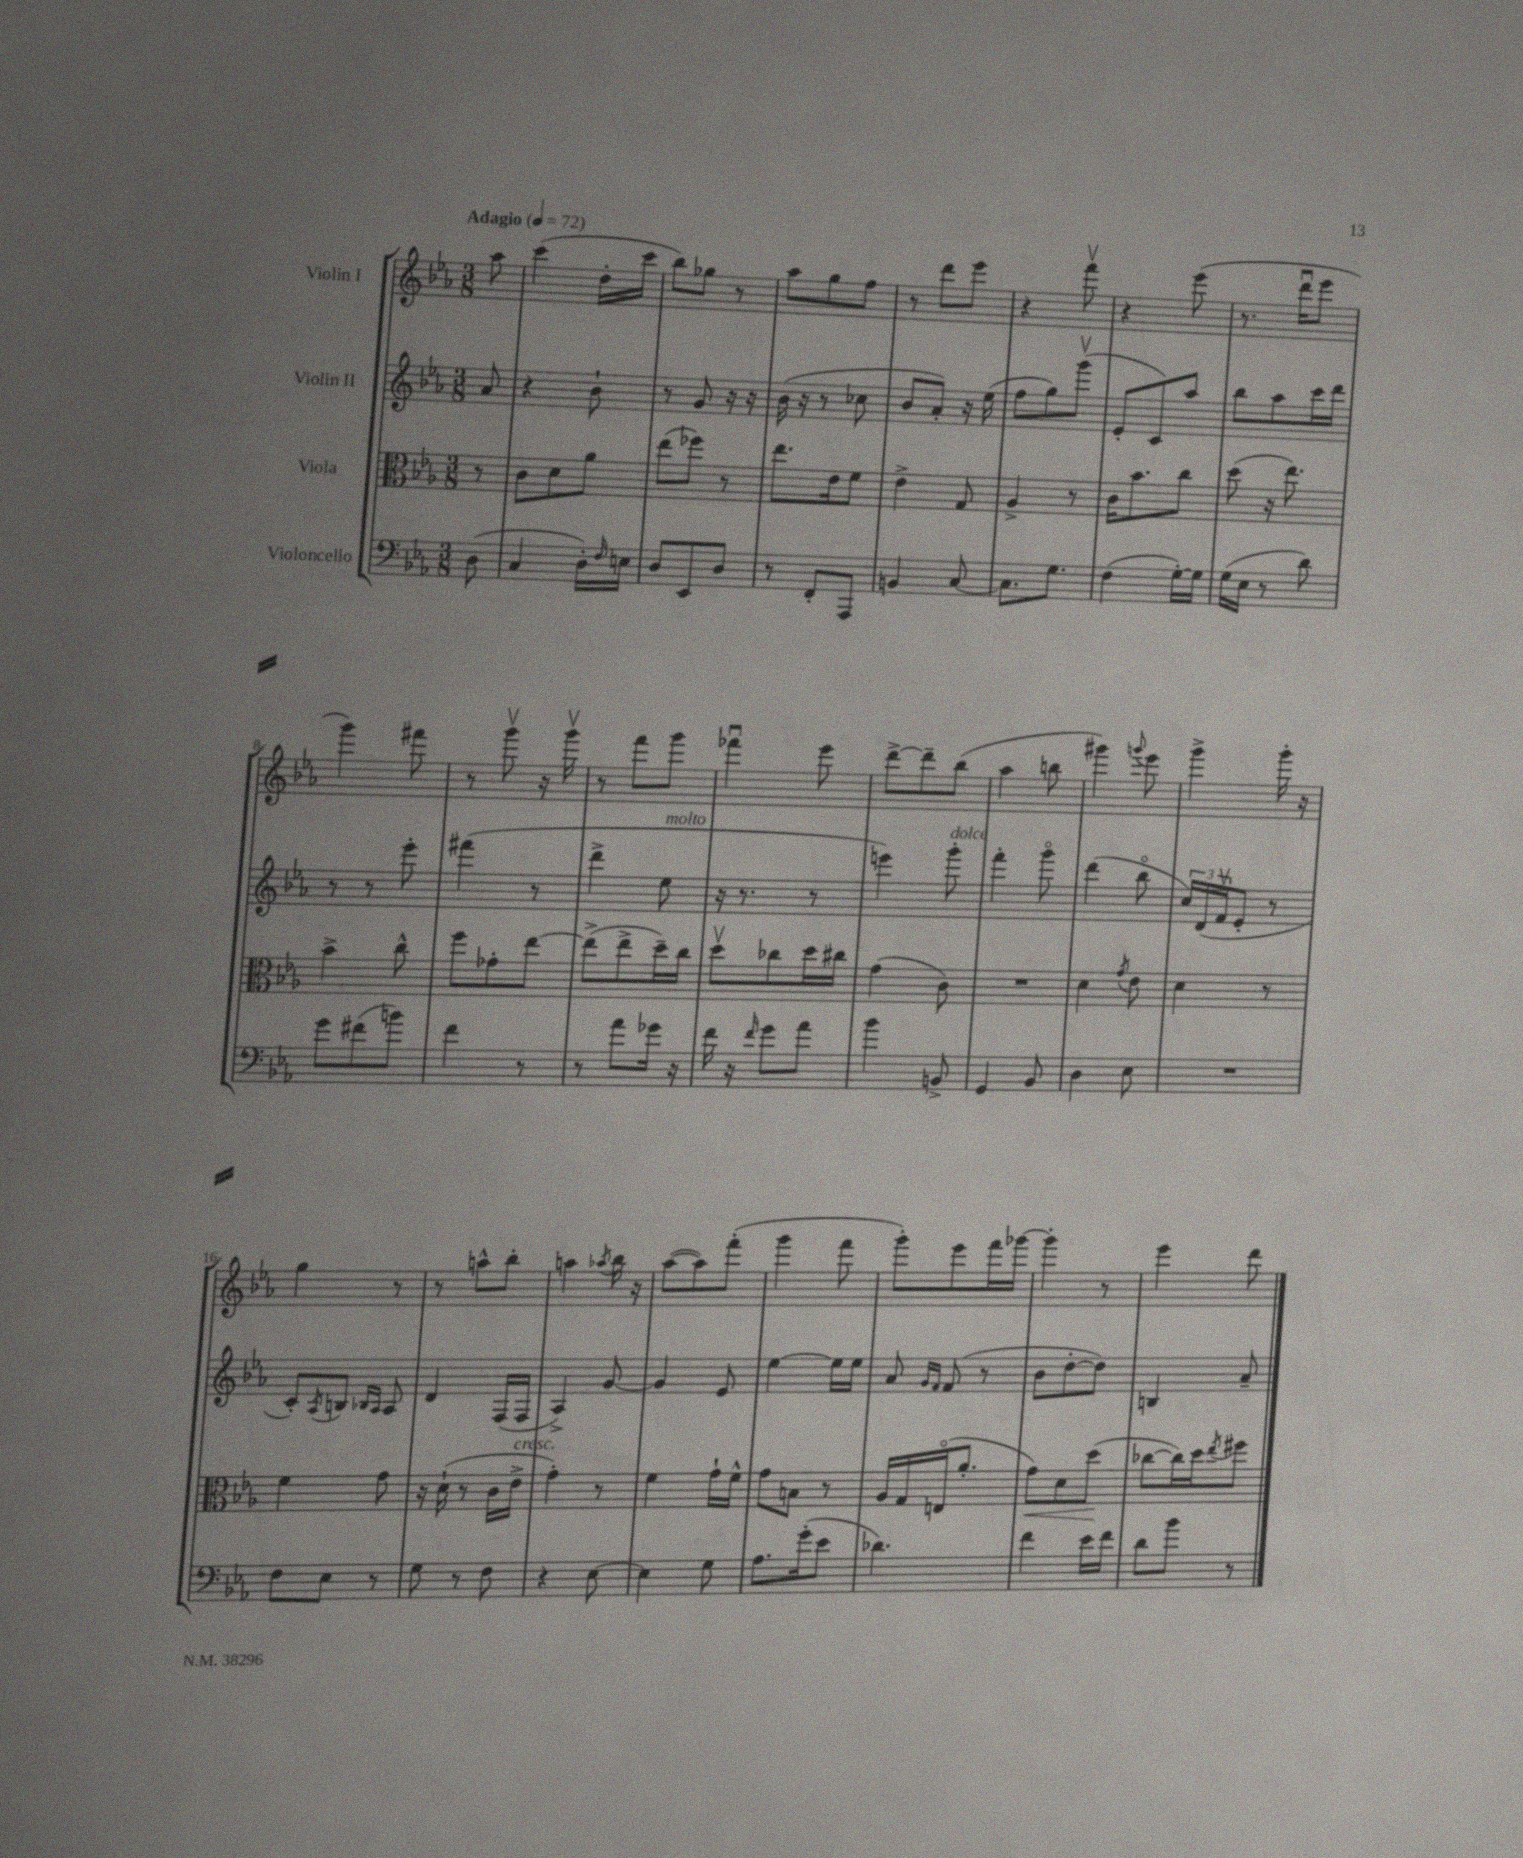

**kern	**kern	**kern	**kern
*staff4	*staff3	*staff2	*staff1
*clefF4	*clefC3	*clefG2	*clefG2
*k[b-e-a-]	*k[b-e-a-]	*k[b-e-a-]	*k[b-e-a-]
*M3/8	*M3/8	*M3/8	*M3/8
*MM72	*MM72	*MM72	*MM72
(8D	8r	8a-	8aa-
=	=	=	=
4C	8c	4r	(4ccc
.	8d	.	.
16D')	8a-	8b-`	16dd'
16qqF	.	.	.
16E	.	.	16ccc
=	=	=	=
8D	(8ee-	8r	8bb-)
8EE-	8ff-)	8g	8gg-
8D	8r	16r	8r
.	.	16r	.
=	=	=	=
8r	8.ee-	(16b-	8aa-
.	.	16r	.
8FF'	.	8r	8gg
.	16e-	.	.
8AAA-	8f	8cc-	8ff
=	=	=	=
4BB	4e-^	8b-	8r
.	.	8a-')	8ddd
[8C	8G	16r	8eee-
.	.	(16ee-	.
=	=	=	=
8.C]	4A-^	8ff	4r
.	.	8gg)	.
8.G	.	.	.
.	8r	(8gggv	8fffv
=	=	=	=
(4F	16c	8e-'	4r
.	8.b-	.	.
.	.	8c)	.
[16G')	8cc	8aa-	(8eee-
16G]	.	.	.
=	=	=	=
(16G	(8dd	8bb-	8.r
16E-	.	.	.
8r	16r	8aa-	.
.	8.ee-)	.	16dddu
8d)	.	16ccc	8eee-
.	.	16ddd	.
=	=	=	=
8g	4b-^	8r	4ggg)
(8f#	.	8r	.
8b)	8cc^^	8eee-'	8fff#
=	=	=	=
4f	8ff	(4fff#	8r
.	8g-'	.	8gggv
8r	[8ee-	8r	16r
.	.	.	16gggv
=	=	=	=
8r	(8ee-^]	4ddd^	8r
8a-	8ee-^	.	8fff
16g-	16dd~)	8ee-	8ggg
16r	16cc	.	.
=	=	=	=
16f	8ddv	16r	4fff-u
16r	.	8.r	.
16qqf	.	.	.
8g	8cc-	.	.
8a-	16dd	8r	8eee-
.	16cc#	.	.
=	=	=	=
4b-	(4g	4eee)	[8ddd^
.	.	.	8ddd~]
8BB^	8c)	8ggg'	(8bb-
=	=	=	=
4GG	4.r	4fff'	4aa-
8BB-	.	8gggo	8bb
=	=	=	=
4D	4d	(4ddd	4ggg#)
.	8qg	.	8qqggg
8E-	8e-	8bb-o	8eee-
=	=	=	=
4.r	4d	24cc)	4ggg^
.	.	(24d	.
.	.	24fv	.
.	.	8e-'	.
.	8r	8r	16ggg'
.	.	.	16r
=	=	=	=
8F	4f	8c')	4gg
.	.	8qA-	.
8E-	.	8B	.
.	.	16qqB-	.
.	.	16qqA-	.
8r	8g	8A-	8r
=	=	=	=
8G	16r	4d	8r
.	(16d`	.	.
8r	8r	.	8aa^^
8F	16c	(16F	8bb-'
.	16e-^	16F	.
=	=	=	=
4r	4g')	4A-^)	4aa
.	.	.	8qaa-
[8E-	8r	[8g	16bb-
.	.	.	16r
=	=	=	=
4E-]	4f	4g]	([8aa-
.	.	.	8aa-])
8G	16g`	8e-	(8fff'
.	16f^^	.	.
=	=	=	=
8.A-	8g	[4ee-	4ggg
.	8B	.	.
(16g'	.	.	.
8e-	8r	16ee-]	8fff
.	.	16ee-	.
=	=	=	=
4.d-)	16A-	8a-	8ggg')
.	16G	.	.
.	.	16qqg	.
.	.	16qqf	.
.	(16Eo	(8f	8eee-
.	8.a-'	.	.
.	.	8r	16fff
.	.	.	[16ggg-
=	=	=	=
4f	8g)	8b-	4ggg-']
.	8d	[8dd'	.
16e-	(8dd	8dd])	8r
16f	.	.	.
=	=	=	=
8d	[8cc-	4B	4eee-
8b-	16cc-])	.	.
.	16dd	.	.
.	8qee-	.	.
8r	8ff#	8a-~	8ddd
==	==	==	==
*-	*-	*-	*-
